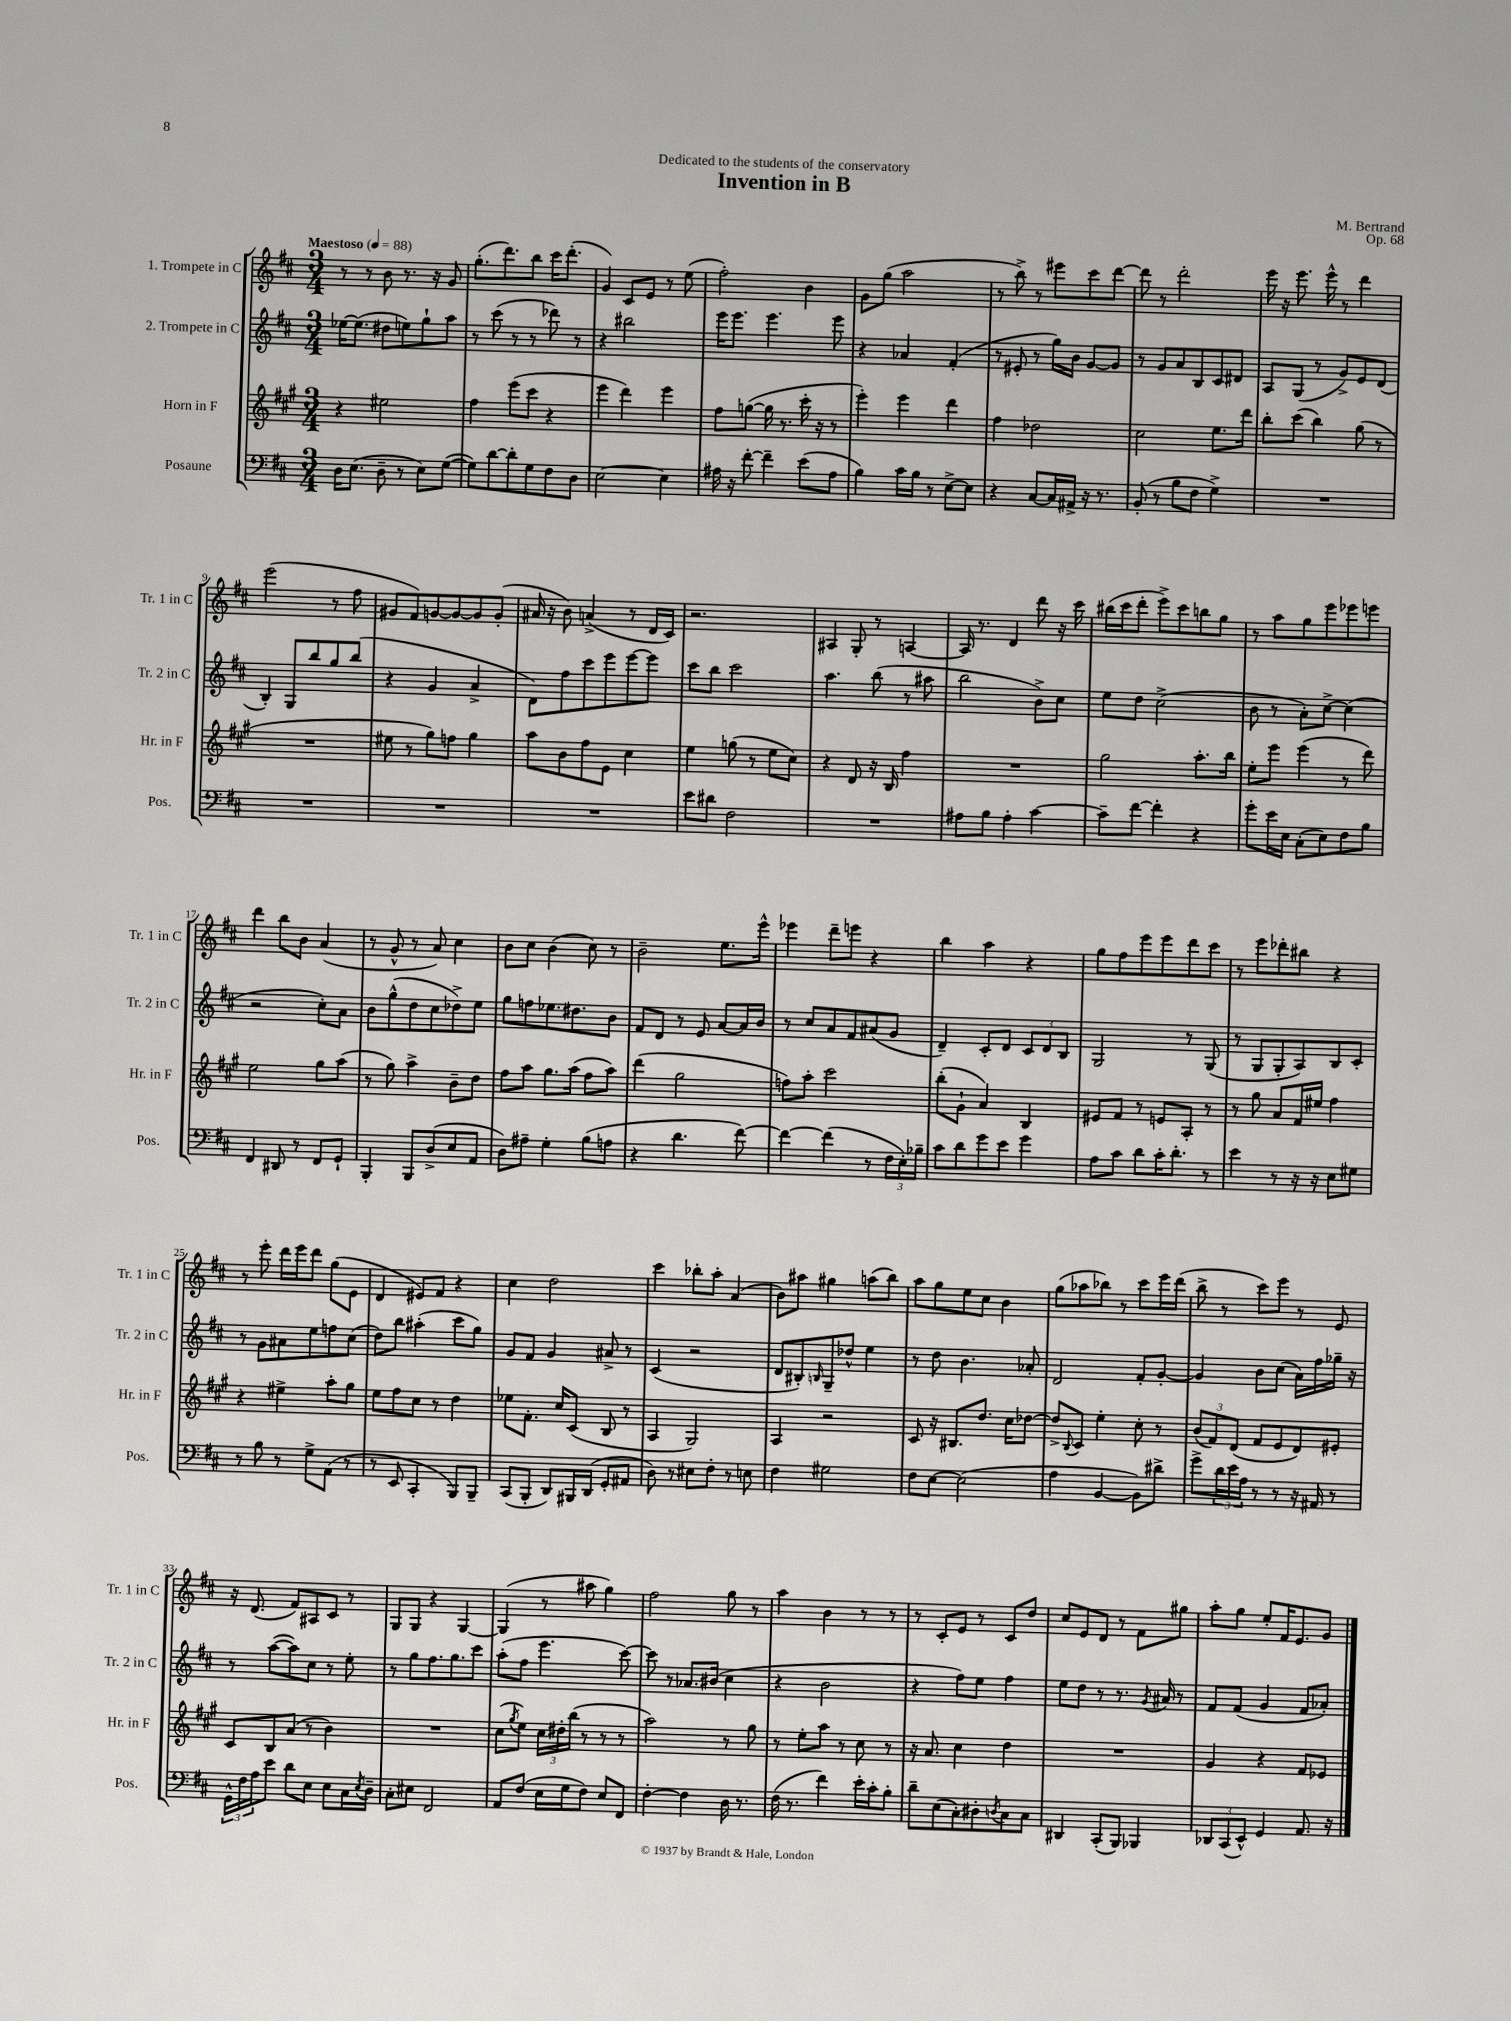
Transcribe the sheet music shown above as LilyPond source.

\header { title = "Invention in B" composer = "M. Bertrand" dedication = "Dedicated to the students of the conservatory" opus = "Op. 68" }
<<
\new StaffGroup <<
\new Staff = "s0" \with { instrumentName = "1. Trompete in C" shortInstrumentName = "Tr. 1 in C" } {
    \clef treble \key d \major \numericTimeSignature \time 3/4 \tempo "Maestoso" 4 = 88
    r8 r8 b'8 r8. r16 g'8 |
    g''8.-.( d'''8.) b''8 cis'''16 d'''8.-.( |
    g'4) cis'8 e'8 r8 e''8( |
    fis''2-.) b'4 |
    g'8 g''8( a''2 |
    r8 b''8->) r8 eis'''8 cis'''8 d'''8~ |
    d'''8 r8 d'''2-. |
    e'''16 r16 e'''8. e'''16-^ r8 d'''4 |
    e'''2( r8 fis''8 |
    gis'8 fis'8) g'8~ g'8~ g'8 g'8-.( |
    ais'16 r16 b'8) a'4->( r8 d'16 cis'16) |
    r2. |
    ais4 g8-. r8 a4~ |
    a16 r8. d'4 d'''8 r16 cis'''16 |
    bis''16( cis'''16 d'''8-. e'''8->) cis'''8 b''8 g''8 |
    r8 a''8 g''8 e'''8 ees'''8 e'''8 |
    d'''4 b''8 b'8 a'4( |
    r8 g'8-^ r8 a'8) cis''4 |
    b'8 cis''8 b'4( cis''8) r8 |
    b'2-- e''8. e'''16-^ |
    ees'''4 d'''8-- e'''8 r4 |
    b''4 a''4 r4 |
    g''8 fis''8 e'''8 e'''8 d'''8 cis'''8 |
    r8 e'''8 des'''8-. bis''8 r4 |
    r8 e'''8-. d'''16 e'''16 d'''8 g''8( e'8 |
    d'4 eis'8) fis'8 r4 |
    cis''4 d''2 |
    cis'''4 bes''8-. a''8-. a'4( |
    b'8) ais''8 gis''4 a''8( b''8) |
    a''8 g''8 e''8 cis''8 b'4 |
    g''8( aes''8 bes''8) r8 cis'''8 e'''16 d'''16( |
    b''8-> r8 cis'''8) e'''8 r8 e'8 |
    r16 d'8.( fis'8) ais8 cis'8 r8 |
    g8 g8 r4 g4~ |
    g4( r8 ais''8 g''4) |
    fis''2 g''8 r8 |
    a''4 b'4 r8 r8 |
    r8 cis'8-. e'8 r8 cis'8 d''8 |
    cis''8 e'8 d'8 r8 fis'8 gis''8 |
    a''8-. g''8 e''8-. fis'16 e'8. g'8 \bar "|." |
}
\new Staff = "s1" \with { instrumentName = "2. Trompete in C" shortInstrumentName = "Tr. 2 in C" } {
    \clef treble \key d \major \numericTimeSignature \time 3/4
    ees''16~ ees''8.( dis''8 e''8) g''8-! a''8 |
    r8 cis'''8( r8 r8 des'''8) r8 |
    r4 bis''2 |
    e'''16 e'''8. e'''4. e'''8 |
    r4 aes'4 fis'4-.( |
    r8 eis'8-. r8 g''16) b'16 g'8~ g'8 |
    r8 g'8 a'8 b8 cis'8 dis'8 |
    a8 g8( r8 g'8->) e'8 d'8( |
    b4-.) g8 b''8 g''8 b''8( |
    r4 g'4 a'4-> |
    d'8) fis''8 cis'''8 e'''8 e'''8~ e'''8 |
    cis'''8 b''8 cis'''2 |
    a''4. b''8( r8 ais''8 |
    b''2 b'8->) cis''8 |
    e''8 d''8 cis''2->( |
    b'8 r8 a'8-.) cis''8~-> cis''4( |
    r2 cis''8-.) a'8 |
    b'8 g''8-^( d''8 cis''8 des''8->) e''8 |
    g''8 f''8 ees''8. dis''8. b'8 |
    fis'8 d'8 r8 e'8 a'8~ a'16 b'16 |
    r8 cis''8 a'8 fis'8 ais'8( g'8 |
    d'4--) cis'8-. d'8 \tuplet 3/2 { cis'8 d'8 b8 } |
    g2 r8 g8( |
    r8 g8 g8-. a8) b8 cis'8-. |
    r8 g'8 ais'8 e''8 f''8 cis''8( |
    d''8) b''8 ais''4-.( cis'''8 g''8) |
    g'8 fis'8 g'4 ais'8-> r8 |
    cis'4( r2 |
    d'8 bis8-.) \grace { b16 } g8-- des''8-^ e''4 |
    r8 d''8 b'4. aes'8-. |
    d'2 fis'8-. g'8~-. |
    g'4 b'8 cis''8( a'16) fis''16 ges''16-- r16 |
    r8 a''8~( a''8) cis''8 r8 e''8-. |
    r8 g''8 fis''8. g''8. cis'''8 |
    a''8-.( fis''8 e'''4. cis'''8~) |
    cis'''8 r8 aes'8. bis'16( cis''4 |
    r4 b'2 |
    r4 fis''8) e''8 fis''4 |
    e''8 d''8 r8 r8. \acciaccatura { g'8 } ais'16 r8 |
    fis'8 fis'8( g'4 fis'8 aes'8-.) \bar "|." |
}
\new Staff = "s2" \with { instrumentName = "Horn in F" shortInstrumentName = "Hr. in F" } {
    \clef treble \key a \major \numericTimeSignature \time 3/4
    r4 eis''2 |
    fis''4 e'''8( cis'''8 r4 |
    e'''4 d'''4) e'''4 |
    fis''8 g''8~( g''16 r8. cis'''16-. r16 r8 |
    e'''4-.) e'''4 d'''4 |
    fis''4 des''2 |
    cis''2 e''8. d'''16 |
    b''8-. cis'''8( b''4) gis''8( r8 |
    R2. |
    eis''8 r8 gis''8) f''8 gis''4 |
    a''8 b'8 fis''8 e'8 cis''4 |
    e''4 g''8( r8 e''8 cis''8) |
    r4 d'8 r16 b16 fis''4 |
    R2. |
    gis''2 a''8.-. b''16 |
    e''8-. e'''8 e'''4( r8 d'''8) |
    e''2 gis''8 a''8( |
    r8 gis''8) a''4-> b'8-- d''8 |
    fis''8 a''8 gis''8. a''16( fis''8 a''8) |
    d'''4( gis''2 |
    f''8) a''8-. cis'''2 |
    b''8-.( gis'8-! a'4) b4 |
    eis'8 fis'8 r8 e'8 a8-. r8 |
    r8 gis''8 a'8 fis'16 eis''16 fis''4 |
    r4 eis''4-> a''8-. gis''8 |
    e''8 fis''8 cis''8 r8 d''4 |
    ees''8 fis'8.-. cis''16 cis'8( b8 r8 |
    a4 gis2) |
    a4 r2 |
    cis'8 r16 bis8. d''8. cis''16 des''8~ |
    des''8-> \appoggiatura { b8 } cis'8 e''4-. cis''8-. r8 |
    \tuplet 3/2 { b'8( fis'8) d'8( } fis'8 e'8 d'8) eis'8-. |
    cis'8 b8 a'8( r8 b'4) |
    R2. |
    cis''8( \acciaccatura { gis''8 } e''8) \tuplet 3/2 { cis''16 dis''16-. b''16( } r8 r8 r8 |
    a''2) r8 gis''8 |
    r8 e''8-. a''8 r8 cis''8 r8 |
    r16 a'8. cis''4 d''4 |
    R2. |
    gis'4 r4 fis'8 ees'8 \bar "|." |
}
\new Staff = "s3" \with { instrumentName = "Posaune" shortInstrumentName = "Pos." } {
    \clef bass \key d \major \numericTimeSignature \time 3/4
    d16 e8.( d8-- r8 e8) g8~( |
    g8) d'8~ d'8-. g8 fis8 d8 |
    e2~ e4 |
    ais16 r16 fis'8~-. fis'4-- e'8( ais8 |
    b4) cis'16 b16 r8 e8~-> e8 |
    r4 cis8~ cis16 ais,16-> r16 r8. |
    b,8-.( r8 b8 fis8 g4->) |
    R2. |
    R2. |
    R2. |
    R2. |
    e'8 dis'8 fis2 |
    R2. |
    ais8 b8 ais4-. cis'4~ |
    cis'8-- fis'8~ fis'4-. r4 |
    g'8-. e'16 e16 cis8-.( e8) fis8 b8 |
    fis,4 dis,8 r8 fis,8 g,8-! |
    b,,4-. b,,8 d8->( e8 a,8 |
    d8) ais8-- g4-. b8( a8 |
    r4 d'4. fis'8~) |
    fis'4~ fis'4( r8 \tuplet 3/2 { fis16 e16-.) bes16-- } |
    cis'8 d'8 g'8 e'8 g'4 |
    a8 cis'8 d'8 cis'16-. d'8.-. r8 |
    e'4 r8 r16 r16 e8 gis8 |
    r8 b8 r8 g8-> a,8( r8 |
    r8 e,8 cis,4-. b,,8) b,,8-- |
    cis,8( b,,8-. d,8) bis,,16 d,16( g,8-. ais,8 |
    d8) r8 eis8 fis8-. r8 e8 |
    fis4 gis2 |
    fis8 e8~ e2( |
    a4 b,4~ b,8) dis'8-> |
    g'8-> \tuplet 3/2 { d'16 e'16 a16 } r8 r8 r16 ais,16 r8 |
    \tuplet 3/2 { g,16-^ fis16 a16 } e'8 d'8 e8 e8 cis16 \acciaccatura { e8 } d16-- |
    cis8-. eis8 fis,2 |
    a,8 fis8( e16 g16 fis8) e8 fis,8 |
    fis4~-. fis4 d16 r8. |
    fis16( r8. fis'4) e'16-. cis'16-. b8-. |
    d'8-- e8( cis8-.) dis8-. \acciaccatura { d8 } cis8 cis8 |
    dis,4 cis,8-.( b,,8) bes,,4 |
    \tuplet 3/2 { des,8 cis,8( e,8-^) } g,4 a,8. r16 \bar "|." |
}
>>
>>
